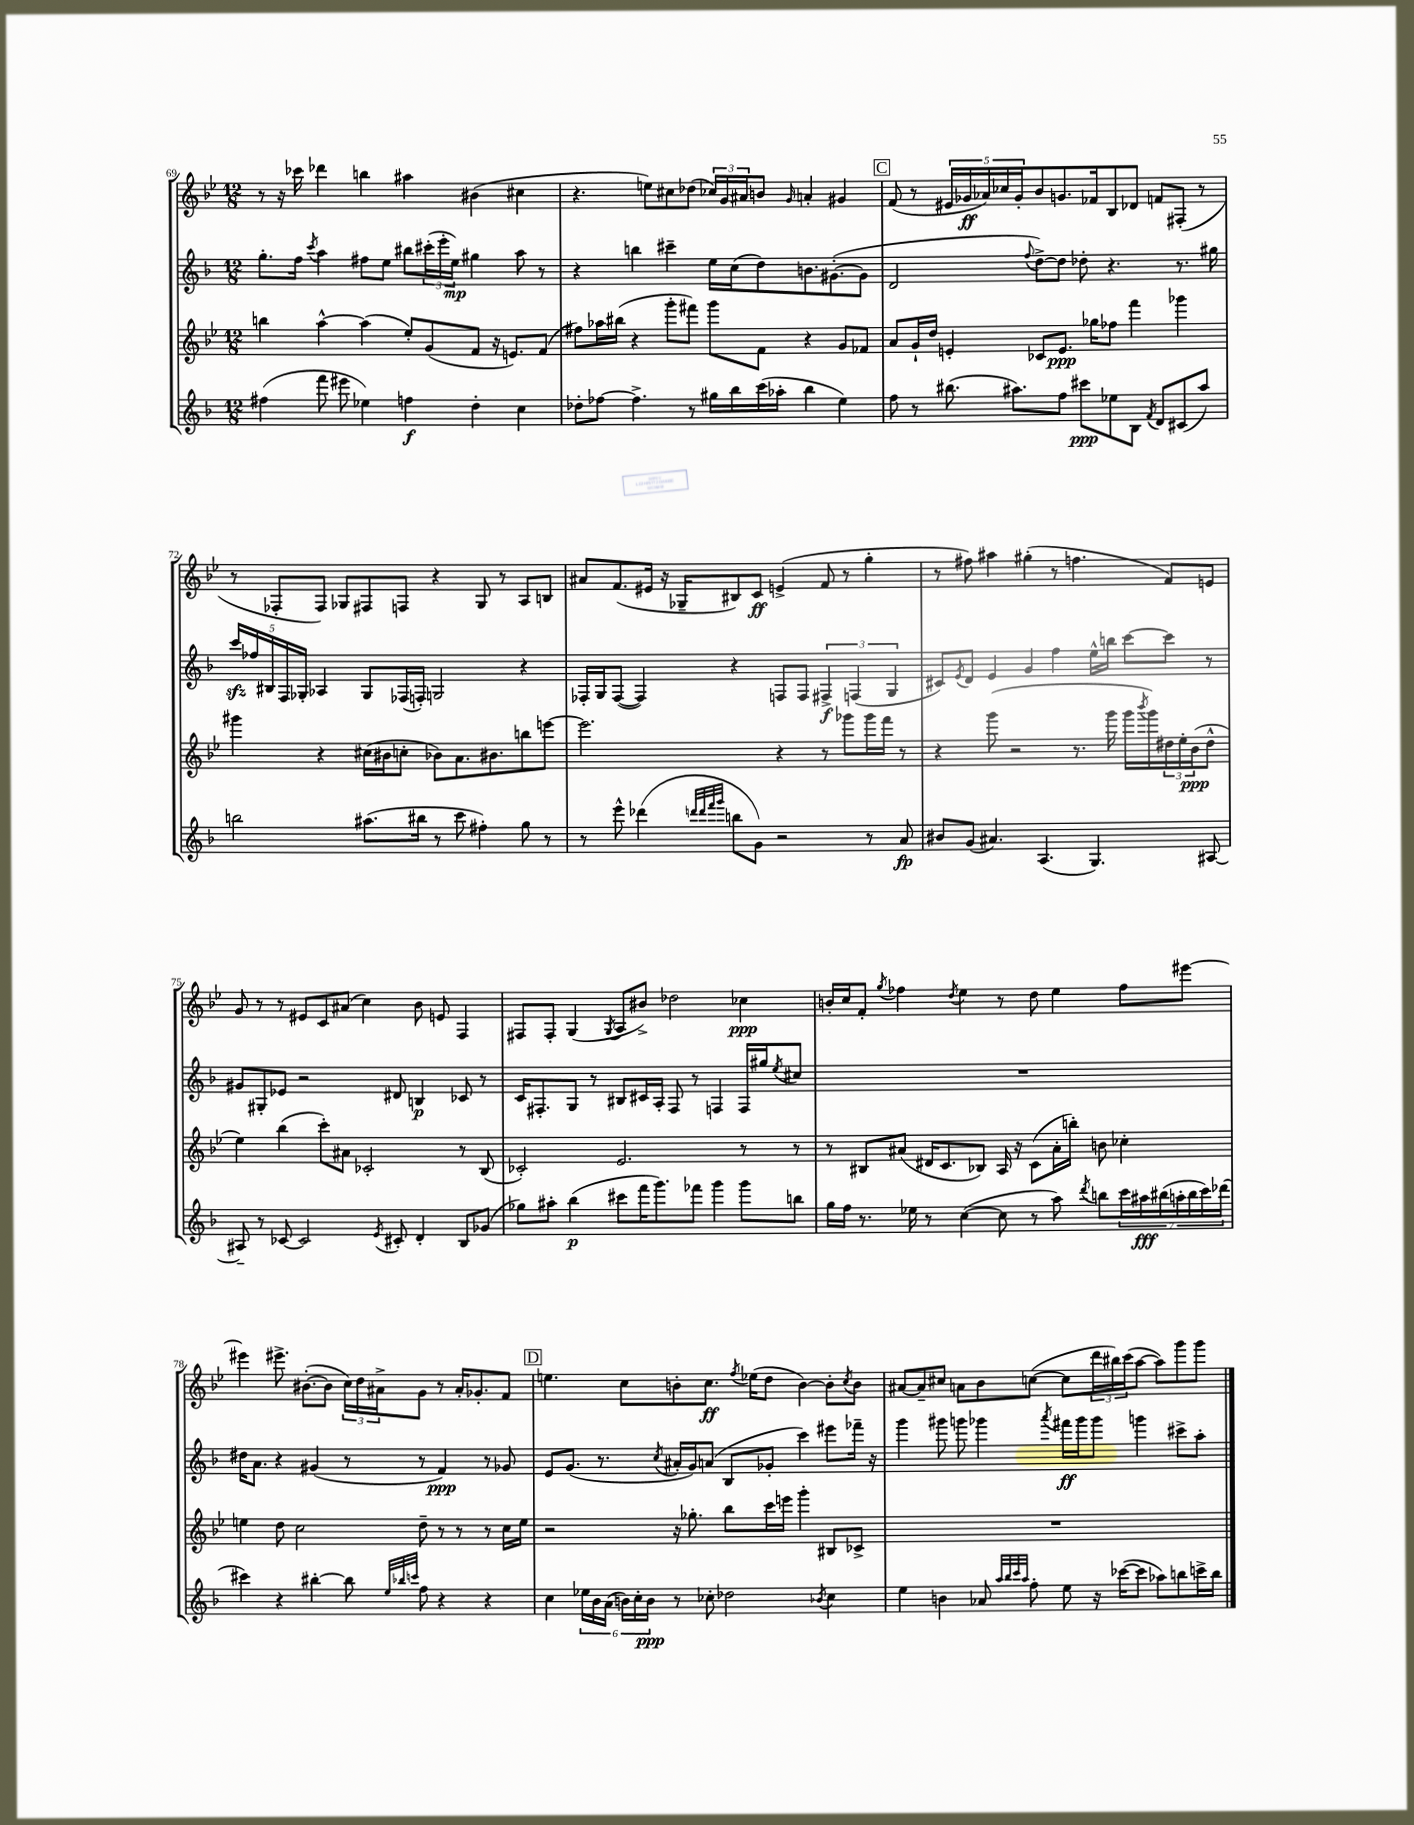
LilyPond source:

<<
\new StaffGroup <<
\new Staff = "s0" {
    \clef treble \key bes \major \numericTimeSignature \time 12/8
    r8 r16 ces'''16 des'''4 b''4 ais''4 bis'4( cis''4 |
    r4. e''8) cis''8 des''8( \tuplet 3/2 { ces''16) g'16 ais'16 } b'8 \grace { g'16 } a'4-. gis'4 |
    \mark \markup { \box "C" } f'8( r8 \tuplet 5/4 { eis'16 ges'16\ff aes'16) ces''16 ges'16-. } bes'8 g'8. fes'16 bes8 des'8 f'8 fis8-.( r8 |
    r8 fes8-. fes8) ges8 fis8 f8 r4 ges8 r8 a8 b8 |
    ais'8 f'8.( eis'16 r16 ges16-- bis8) c'8\ff e'4->( f'8 r8 g''4-. |
    r8 fis''8) ais''4 gis''4-.( r8 f''4. f'8) e'8 |
    g'8 r8 r8 eis'8 c'8 ais'8( c''4) bes'8 e'8 f4 |
    fis8 fis8-. g4( \acciaccatura { g8 } a8 bis'8->) des''2 ces''4\ppp |
    b'16-. c''16 f'8-. \acciaccatura { g''8 } fes''4 \acciaccatura { d''8 } ees''4 r8 d''8 ees''4 fes''8 eis'''8~ |
    eis'''4 eis'''8.-> bis'8.~-.( bis'8 \tuplet 3/2 { c''16) d''16 ais'16-> } g'8 r8 ais'16-. ges'8.-. f'8 |
    \mark \markup { \box "D" } e''4. c''8 b'8-. c''8.\ff \acciaccatura { f''8 } ees''16( d''8 b'4~) b'8-. \acciaccatura { c''8 } b'8 |
    ais'8~ ais'8-- cis''8 a'8 bes'8 c''8~( c''8 \tuplet 3/2 { d'''16 bis''16) c'''16( } a''8~ a''8) g'''8 g'''8 \bar "|." |
}
\new Staff = "s1" {
    \clef treble \key f \major \numericTimeSignature \time 12/8
    g''8.-. f''16 \acciaccatura { c'''8 } a''4 fis''8 e''8 bis''8 \tuplet 3/2 { cis'''16-.( e'''16-. e''16\mp) } gis''4 a''8 r8 |
    r4 b''4 cis'''4-- e''16 c''16( d''8) b'8. gis'8.~-.( gis'8 |
    \mark \markup { \box "C" } d'2 \appoggiatura { f''8 } d''8~->) d''8 des''8-. r4. r8. gis''16 |
    \tuplet 5/4 { c'''16\sfz fes''16 bis16 f16 ges16-. } aes4 ges8 fes16( f16-.) g2 r4 |
    fes16-. g16 fes8~( fes4) r4 f8 f8 \tuplet 3/2 { fis4->\f f4( g4 } |
    cis'8) \acciaccatura { e'8 } d'8 e'4 g'4 f''4 e''16-^ b''16 c'''8~ c'''8 r8 |
    gis'8 gis8-. ees'8 r2 dis'8 b4\p ces'8 r8 |
    c'16 fis8.-. g8 r8 bis8 cis'16 a16-. fis8 r8 f4 f16 gis''16 \acciaccatura { e''8 } cis''8 |
    R1. |
    dis''16 a'8. r4 gis'4( r8 r8 f'4\ppp) r8 ges'8 |
    \mark \markup { \box "D" } e'8 g'8.( r8. \acciaccatura { c''8 } ais'16-. g'16) a'8( bes8 ges'8-. c'''4) eis'''8 fes'''16-- r16 |
    g'''4 gis'''8 g'''8 ges'''4 \acciaccatura { a'''8 } fis'''16\ff ges'''16 ges'''8 g'''4 cis'''8-> a''8-. \bar "|." |
}
\new Staff = "s2" {
    \clef treble \key bes \major \numericTimeSignature \time 12/8
    b''4 a''4~-^ a''4( ees''8-.) g'8( f'8 r16 e'8.) f'8( |
    fis''8) aes''16 bis''16( r4 g'''8-. fis'''8) g'''8 f'8 r4 g'8 fes'8 |
    \mark \markup { \box "C" } a'8 g'16-! d''16 e'4-. ces'8 e'8.\ppp ges''16 fes''8 f'''4 ges'''4 |
    gis'''4 r4 cis''16( bis'16 c''8-. bes'8) a'8. bis'8. b''8 e'''8~ |
    e'''2. r4 r8 ges'''8 ges'''16 f'''16 r8 |
    r4 g'''8( r2 r8. g'''16 g'''16 \acciaccatura { bes'''8 } g'''16) \tuplet 3/2 { dis''16 ees''16-. bes'16\ppp( } dis''8-^ |
    ees''4) bes''4( c'''8-.) ais'8 ces'2-. r8 bes8( |
    ces'2-.) ees'2. r8 r8 |
    r8 bis8 ais'8( dis'16 c'8. bes8) a16 r16 c'8( ais'16-. b''16-.) b'8 ces''4-. |
    e''4 d''8 c''2 d''8-- r8 r8 r8 c''16 e''16 |
    \mark \markup { \box "D" } r2 r16 ges''8.-. bes''8 c'''16 e'''16 g'''4-. bis8 ces'8-> |
    R1. \bar "|." |
}
\new Staff = "s3" {
    \clef treble \key f \major \numericTimeSignature \time 12/8
    fis''4( f'''8 eis'''8 ees''4) f''4\f d''4-. c''4 |
    des''8-. fes''8~ fes''4.-> r8 gis''16 bes''16 c'''16( aes''16-. bes''4 e''4) |
    \mark \markup { \box "C" } f''8 r8 bis''8.( ais''8.) f''8 cis'''8\ppp ees''8 bes8 \acciaccatura { f'8 } d'8 cis'8( ais''8) |
    b''2 ais''8.( bis''16 r8 c'''8 fis''4-.) g''8 r8 |
    r8 e'''8-^ des'''4( \grace { d'''32 d'''32 f'''32 g'''32 } b''8 g'8) r2 r8 a'8\fp |
    bis'8 g'8( ais'4.) a4.( g4.) ais8~ |
    ais8-- r8 ces'8~ ces'2 \acciaccatura { e'8 } cis'8-. d'4-. bes8 ges'8( |
    ges''8) ais''8-. bes''4\p( cis'''8 f'''16 g'''8.) fes'''8 g'''4 g'''8 b''8 |
    g''16 f''16 r8. ees''16 r8 c''4~( c''8 r8 a''8) \acciaccatura { d'''8 } b''8 \tuplet 7/4 { c'''16 ais''16\fff bis''16( a''16-. bis''16 c'''16) des'''16( } |
    cis'''4) r4 bis''4~-. bis''8 \grace { e''32 bes''32 c'''32 } f''8 r4 r4 |
    \mark \markup { \box "D" } c''4 \tuplet 6/4 { ees''16 bes'16 a'16( b'16) c''16-. b'16\ppp } r8 ces''8-. des''2 \acciaccatura { bes'8 } ces''4 |
    e''4 b'4 aes'8 \grace { a''32 bes''32 c'''32 a''32 } f''8-. e''8 r16 ces'''16~( ces'''8 aes''8) b''8 c'''16-> b''16 \bar "|." |
}
>>
>>
\layout { \context { \Score currentBarNumber = #69 } }
